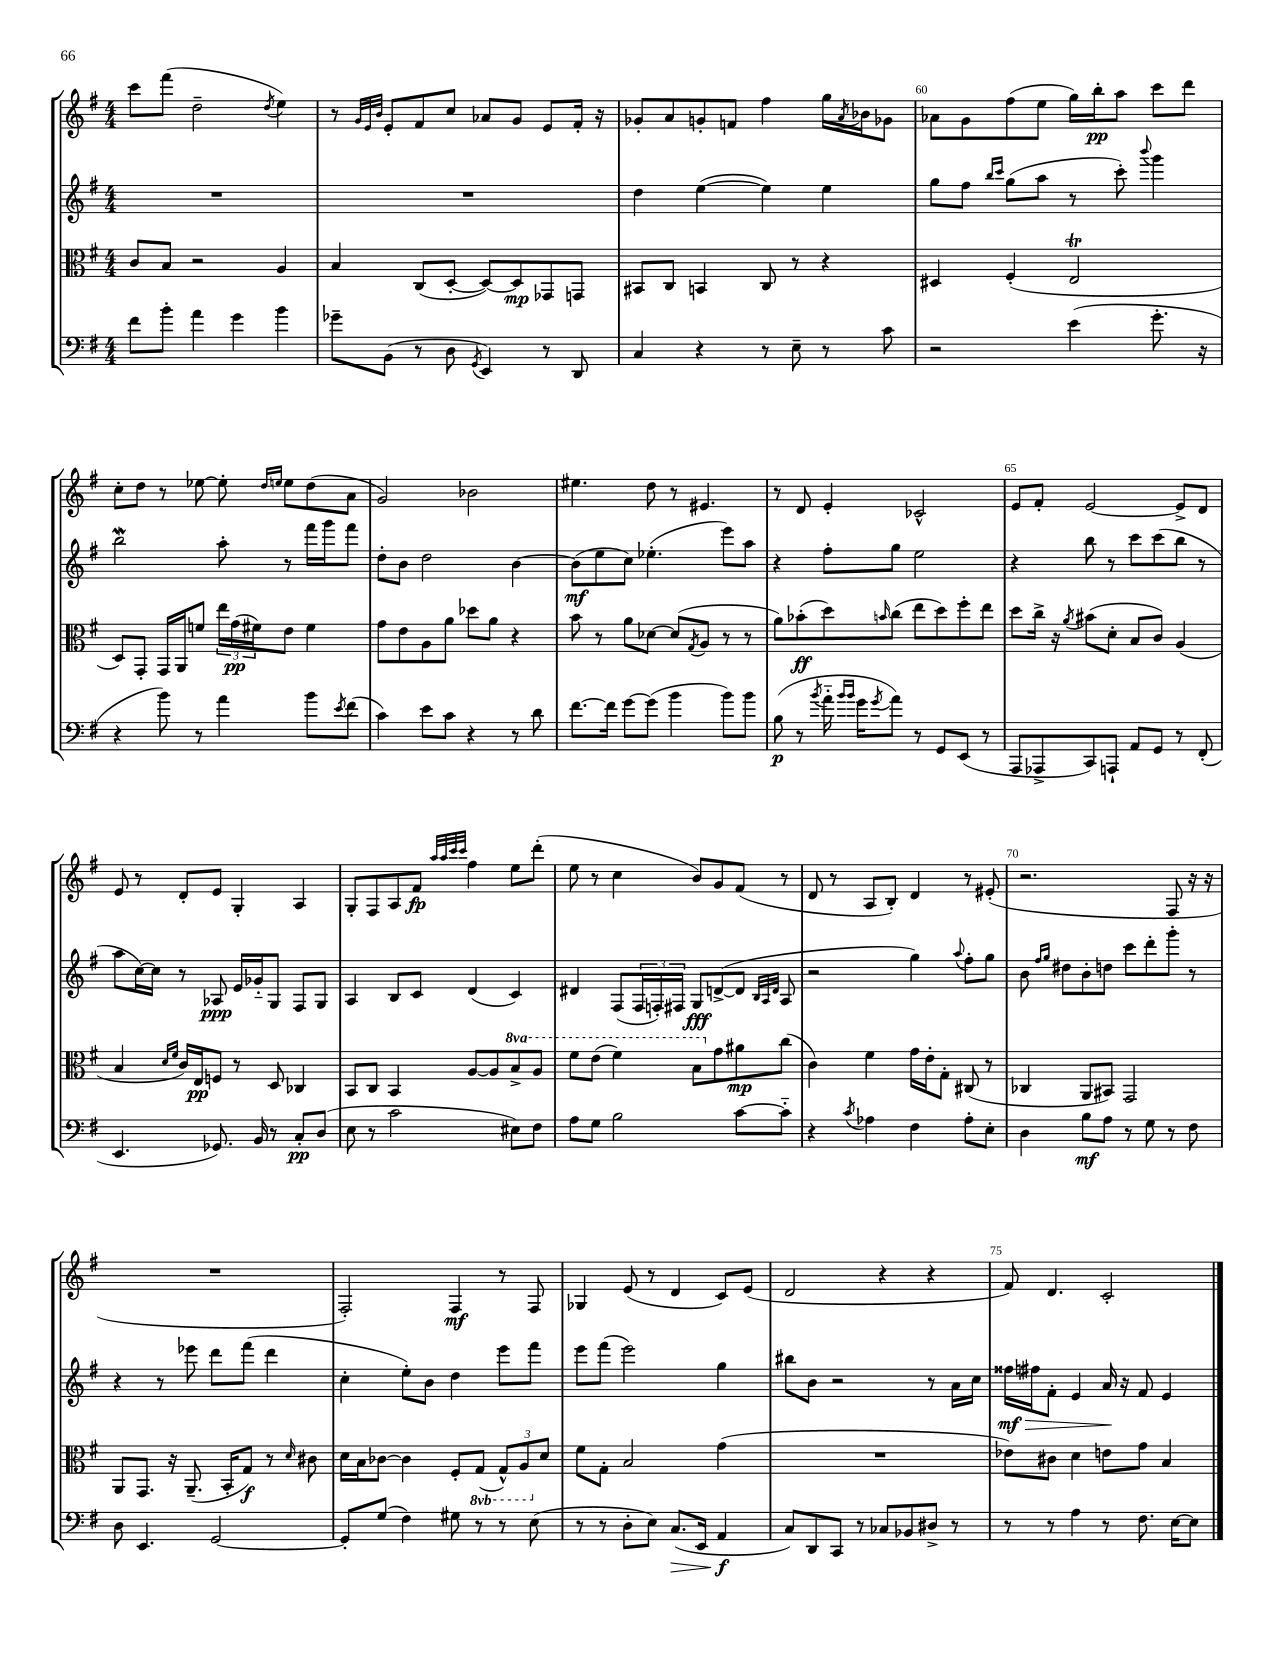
<<
\new StaffGroup <<
\new Staff = "s0" {
    \clef treble \key g \major \numericTimeSignature \time 4/4
    c'''8 fis'''8( d''2-- \acciaccatura { d''8 } e''4) |
    r8 \grace { g'32 e'32 b'32 } e'8-. fis'8 c''8 aes'8 g'8 e'8 fis'16-. r16 |
    ges'8-. a'8 g'8-. f'8 fis''4 g''16 \acciaccatura { a'8 } bes'16 ges'8 |
    aes'8 g'8 fis''8( e''8 g''16) b''16-.\pp a''8 c'''8 d'''8 |
    c''8-. d''8 r8 ees''8~ ees''8-. \grace { d''16 e''16 } e''8 d''8( a'8 |
    g'2) bes'2 |
    eis''4. d''8 r8 eis'4. |
    r8 d'8 e'4-. ces'2-^ |
    e'8 fis'8-. e'2~ e'8-> d'8 |
    e'8 r8 d'8-. e'8 g4-. a4 |
    g8-. fis8 a8 fis'8\fp \grace { a''32 a''32 c'''32 c'''32 } fis''4 e''8 d'''8-.( |
    e''8 r8 c''4 b'8) g'8 fis'8( r8 |
    d'8 r8 a8 b8-.) d'4 r8 eis'8-.( |
    r2. fis8 r16 r16 |
    R1 |
    fis2-.) fis4\mf r8 fis8 |
    ges4 e'8( r8 d'4 c'8) e'8( |
    d'2 r4 r4 |
    fis'8) d'4. c'2-. \bar "|." |
}
\new Staff = "s1" {
    \clef treble \key g \major \numericTimeSignature \time 4/4
    R1 |
    R1 |
    d''4 e''4~( e''4) e''4 |
    g''8 fis''8 \grace { b''16 c'''16 } g''8( a''8 r8 c'''8-.) \appoggiatura { b'''8 } g'''4 |
    b''2\mordent a''8-. r8 fis'''16 g'''16 fis'''8 |
    d''8-. b'8 d''2 b'4~ |
    b'8\mf( e''8 c''8) ees''4.-.( e'''8) a''8 |
    r4 fis''8-. g''8 e''2 |
    r4 b''8 r8 c'''8 c'''8( b''8 r8 |
    a''8 c''16~) c''16 r8 aes8\ppp e'16 ges'16-_ g8 fis8 g8 |
    a4 b8 c'8 d'4( c'4) |
    dis'4 fis8( \tuplet 3/2 { fis16 f16-.) fis16 } g8\fff d'8~->( d'8 \grace { b32 a32 d'32 } a8 |
    r2 g''4) \appoggiatura { a''8 } fis''8-. g''8 |
    b'8 \grace { fis''16 g''16 } dis''8 b'8-. d''8 c'''8 d'''8-. g'''8-. r8 |
    r4 r8 ees'''8 d'''8 fis'''8( d'''4 |
    c''4-. e''8-.) b'8 d''4 e'''8 fis'''8 |
    e'''8 fis'''8( e'''2) g''4 |
    bis''8 b'8 r2 r8 a'16 c''16 |
    fisis''16\mf\> fis''16 fis'8-. e'4 a'16\! r16 fis'8 e'4 \bar "|." |
}
\new Staff = "s2" {
    \clef alto \key g \major \numericTimeSignature \time 4/4 \set Staff.ottavationMarkups = #ottavation-simple-ordinals
    c'8 b8 r2 a4 |
    b4 c8( d8~-. d8~) d8\mp ges,8 g,8 |
    bis,8 c8 b,4 c8 r8 r4 |
    dis4 fis4-.( e2\trill |
    d8) g,8-. g,16 a,16 f'8 \tuplet 3/2 { e''16 g'16\pp( fis'16) } e'8 fis'4 |
    g'8 e'8 a8 a'8 des''8 a'8 r4 |
    b'8 r8 a'8 des'8~ des'8( \acciaccatura { g8 } a8 r8 r8 |
    a'8) bes'8-.\ff( d''8) \grace { b'16 } c''8( e''8 d''8) fis''8-. e''8 |
    d''8 c''16-> r16 \acciaccatura { a'8 } bis'8( d'8-. b8 c'8) a4( |
    b4 \grace { d'16 fis'16 } c'16) e16\pp f8 r8 d8 ces4 |
    b,8 c8 b,4 a8~ a8 \ottava #1 b'8-> a'8 |
    fis''8 e''8( fis''4) b'8 \ottava #0 g'8 ais'8\mp c''8( |
    c'4) fis'4 g'16 e'16-. g8-. cis8( r8 |
    ces4 a,8 bis,8) g,2 |
    a,8 g,8. r16 a,8.--( b,16-. g8\f) r8 \grace { d'16 } cis'8 |
    d'16 b16 ces'8~ ces'4 fis8-. \ottava #-1 g,8( \tuplet 3/2 { g,8-^) a,8 \ottava #0 d'8 } |
    fis'8 g8-. b2 g'4( |
    R1 |
    ees'8) cis'8 d'4 e'8 g'8 b4 \bar "|." |
}
\new Staff = "s3" {
    \clef bass \key g \major \numericTimeSignature \time 4/4
    fis'8 b'8-. a'4 g'4 b'4 |
    ges'8-- b,8( r8 d8 \acciaccatura { g,8 } e,4) r8 d,8 |
    c4 r4 r8 e8-- r8 c'8 |
    r2 e'4( g'8.-. r16 |
    r4 b'8) r8 a'4 b'8 \acciaccatura { e'8 } fis'8( |
    c'4) e'8 c'8 r4 r8 d'8 |
    fis'8.~ fis'16 g'8~ g'8( b'4 b'8) b'8 |
    b8\p( r8 \acciaccatura { b'8 } a'16-_ \grace { b'16 b'16 } g'16 \acciaccatura { g'8 } a'8) r8 g,8 e,8( r8 |
    a,,8 aes,,8-> c,8) a,,8-! a,8 g,8 r8 fis,8-.( |
    e,4. ges,8.) b,16 r8 c8-.\pp d8( |
    e8 r8 c'2 eis8) fis8 |
    a8 g8 b2 c'8~ c'8-_ |
    r4 \acciaccatura { c'8 } aes4 fis4 aes8-. e8-. |
    d4 b8\mf a8 r8 g8 r8 fis8 |
    d8 e,4. g,2~ |
    g,8-. g8( fis4) gis8 r8 r8 e8( |
    r8 r8 d8-. e8) c8.\>( e,16 a,4\f\! |
    c8) d,8 c,8 r8 ces8 bes,8 dis8-> r8 |
    r8 r8 a4 r8 fis8. e16~ e8 \bar "|." |
}
>>
>>
\layout { \context { \Score currentBarNumber = #57 \override BarNumber.break-visibility = ##(#f #t #t) barNumberVisibility = #(every-nth-bar-number-visible 5) } }
